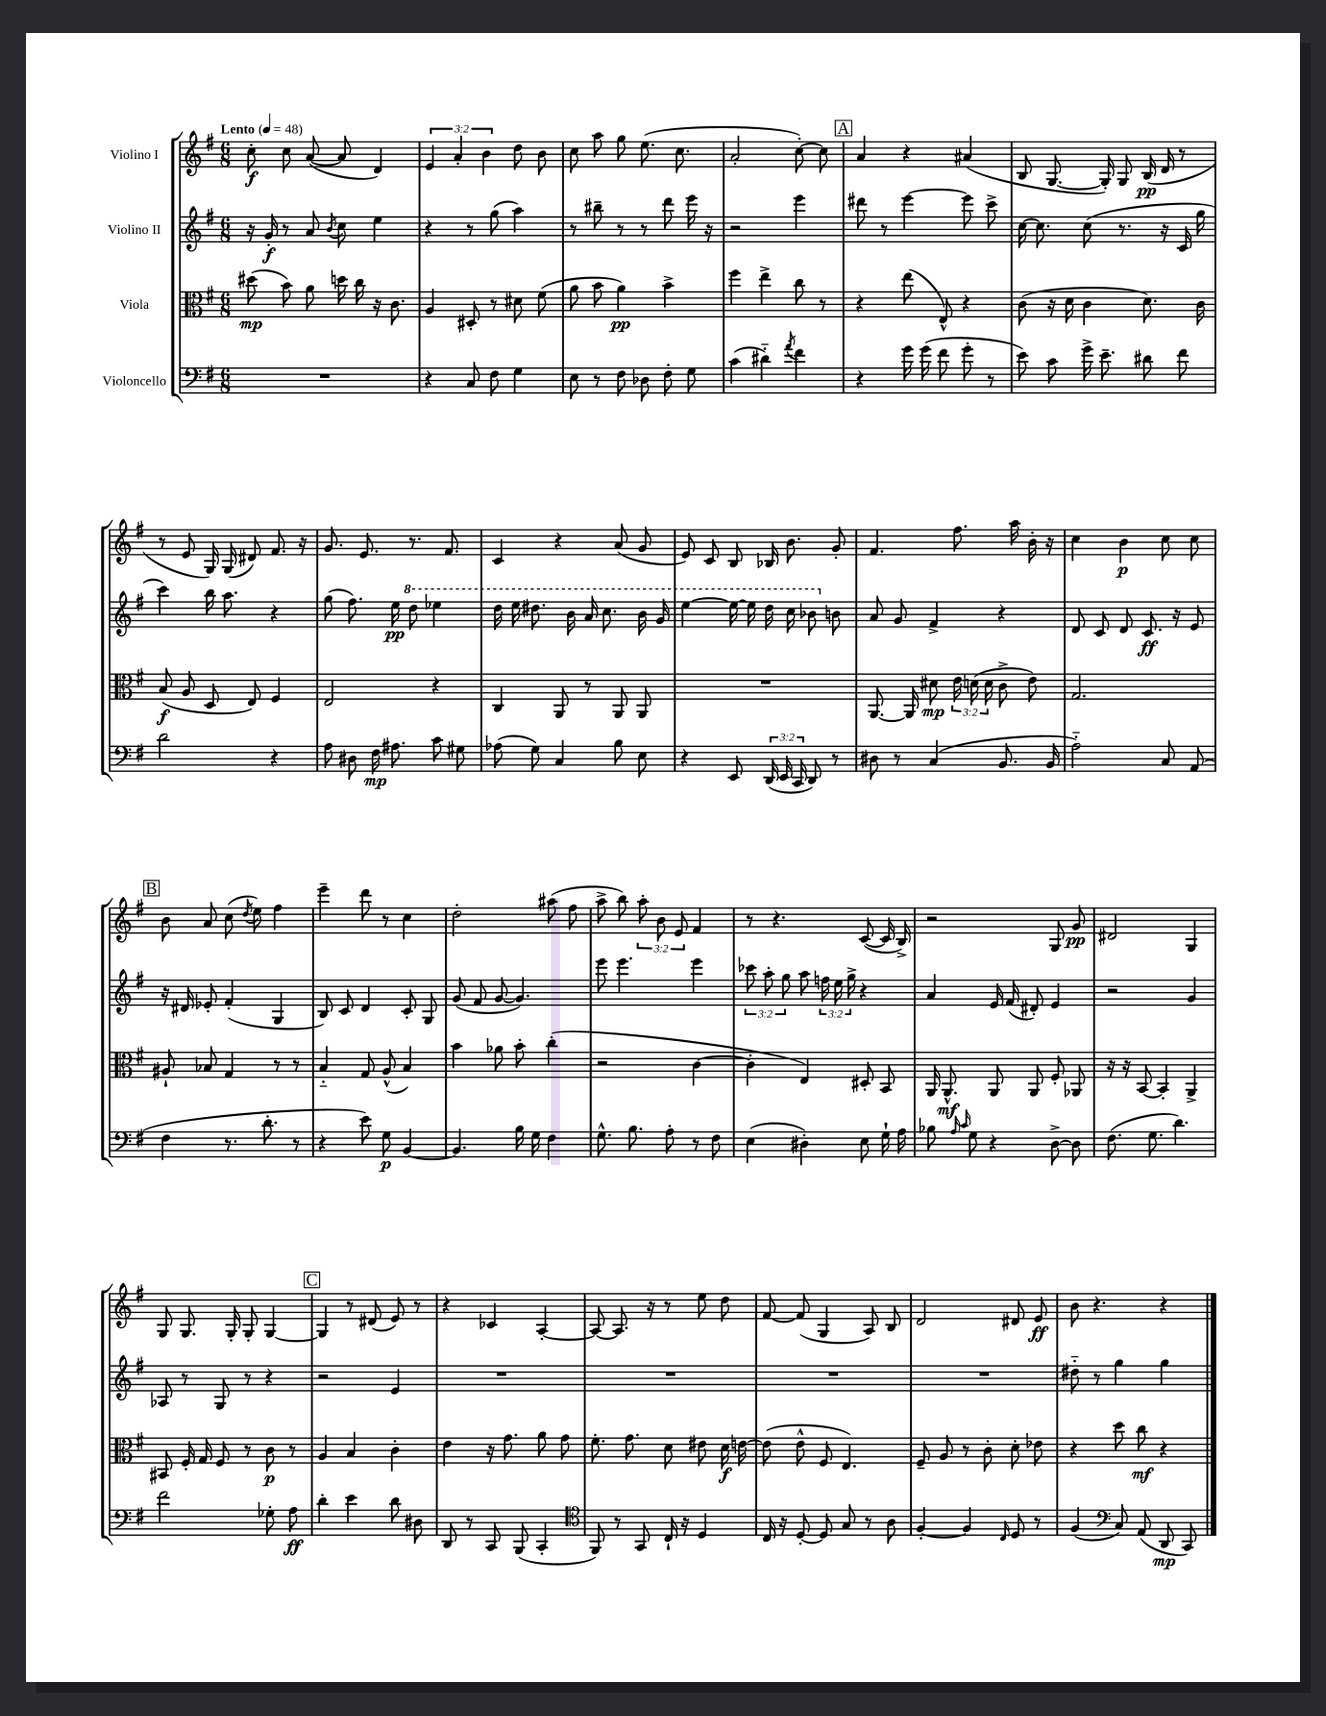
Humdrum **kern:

**kern	**dynam	**kern	**dynam	**kern	**dynam	**kern	**dynam
*part4	*part4	*part3	*part3	*part2	*part2	*part1	*part1
*staff4	*staff4	*staff3	*staff3	*staff2	*staff2	*staff1	*staff1
*I"Violoncello	*	*I"Viola	*	*I"Violino II	*	*I"Violino I	*
*clefF4	*	*clefC3	*	*clefG2	*	*clefG2	*
*k[f#]	*	*k[f#]	*	*k[f#]	*	*k[f#]	*
*M6/8	*	*M6/8	*	*M6/8	*	*M6/8	*
*MM48	*	*MM48	*	*MM48	*	*MM48	*
=1	=1	=1	=1	=1	=1	=1	=1
!	!	!	!	!	!	!LO:TX:a:B:t=Lento	!
2.r	.	(8dd#X\	mp	16r	.	8cc'\	f
.	.	.	.	16g'/	f	.	.
.	.	8b\)	.	8r	.	8cc\	.
.	.	8a\	.	8a/	.	([8a/	.
.	.	.	.	8qb/	.	.	.
.	.	16ddn\	.	8cc\	.	8a/]	.
.	.	16cc\	.	.	.	.	.
.	.	16r	.	4ee\	.	4d/)	.
.	.	8.c\	.	.	.	.	.
=2	=2	=2	=2	=2	=2	=2	=2
4r	.	4A/	.	4r	.	6e/	.
.	.	.	.	.	.	6a'/	.
8C/	.	8D#X'/	.	8r	.	.	.
.	.	.	.	.	.	6b\	.
8F#\	.	8r	.	(8gg\	.	.	.
4G\	.	8d#X\	.	4aa\)	.	8dd\	.
.	.	(8f#\	.	.	.	8b\	.
=3	=3	=3	=3	=3	=3	=3	=3
8E\	.	8a\	.	8r	.	8cc\	.
8r	.	8b\	.	8bb#X~\	.	8aa\	.
8F#\	.	4a\)	pp	8r	.	8gg\	.
8D-X\	.	.	.	8r	.	(8.ee\	.
8F#'\	.	4b^\	.	8ddd\	.	.	.
.	.	.	.	.	.	8.cc\	.
8G\	.	.	.	16eee\	.	.	.
.	.	.	.	16r	.	.	.
=4	=4	=4	=4	=4	=4	=4	=4
(4c\	.	4ff#\	.	2r	.	2a'/	.
4d#X\)	.	4ee^\	.	.	.	.	.
8qa/	.	.	.	.	.	.	.
4f#\	.	8cc\	.	4eee\	.	[8cc'\)	.
.	.	8r	.	.	.	8cc\]	.
!!LO:REH:place=s1:t=A
=5	=5	=5	=5	=5	=5	=5	=5
4r	.	4r	.	8ddd#X\	.	4a/	.
.	.	.	.	8r	.	.	.
16g\	.	(8ee\	.	[4eee\	.	4r	.
(16g\	.	.	.	.	.	.	.
8f#\	.	8E^^/)	.	.	.	.	.
8g'\	.	4r	.	8eee\]	.	(4a#X/	.
8r	.	.	.	8ccc^\	.	.	.
=6	=6	=6	=6	=6	=6	=6	=6
8e\)	.	(8c\	.	[16cc\	.	8B/	.
.	.	.	.	8.cc\]	.	.	.
8c\	.	16r	.	.	.	[8.G/	.
.	.	16d\	.	.	.	.	.
16g^\	.	4c\	.	(8cc\	.	.	.
8.e~\	.	.	.	.	.	16G'/])	.
.	.	.	.	8.r	.	8G/	.
8d#X\	.	8.d\)	.	.	.	(16B/	pp
.	.	.	.	16r	.	16d/	.
8f#\	.	.	.	16c/	.	8r	.
.	.	16c\	.	16gg\	.	.	.
!!LO:LB:g=z
=7	=7	=7	=7	=7	=7	=7	=7
2d\	.	(8B/	f	4ccc\)	.	8r	.
.	.	8A/	.	.	.	8e/	.
.	.	8D/	.	16bb\	.	16G/)	.
.	.	.	.	8.aa\	.	(16G/	.
.	.	8E/)	.	.	.	8d#X/)	.
4r	.	4F#/	.	4r	.	8.f#/	.
.	.	.	.	.	.	16r	.
=8	=8	=8	=8	=8	=8	=8	=8
8A\	.	2E/	.	(8gg\	.	8.g/	.
8D#X\	.	.	.	8.ff#\)	.	.	.
.	.	.	.	.	.	8.e/	.
16F#\	mp	.	.	.	.	.	.
8.A#X\	.	.	.	16ee\	pp	.	.
*	*	*	*	*8va	*	*	*
.	.	.	.	8ddd\	.	8.r	.
8c\	.	4r	.	4eee-X\	.	.	.
.	.	.	.	.	.	8.f#/	.
8G#X\	.	.	.	.	.	.	.
=9	=9	=9	=9	=9	=9	=9	=9
(8A-X\	.	4C/	.	16ddd\	.	4c/	.
.	.	.	.	16eee\	.	.	.
8G\)	.	.	.	8.ddd#X\	.	.	.
4C/	.	8AA/	.	.	.	4r	.
.	.	.	.	16bb\	.	.	.
.	.	8r	.	16aa/	.	.	.
.	.	.	.	8.ccc\	.	.	.
8B\	.	8AA/	.	.	.	(8a/	.
8E\	.	8AA/	.	16bb\	.	8g/	.
.	.	.	.	16gg/	.	.	.
=10	=10	=10	=10	=10	=10	=10	=10
4r	.	2.r	.	[4eee\	.	8e/)	.
.	.	.	.	.	.	8c/	.
8EE/	.	.	.	16eee\_	.	8B/	.
.	.	.	.	16eee\]	.	.	.
(24DD/	.	.	.	16ddd\	.	16B-X/	.
24EE/	.	.	.	.	.	.	.
.	.	.	.	16ccc\	.	8.b\	.
24CC/	.	.	.	.	.	.	.
8DD/)	.	.	.	8bb-X\	.	.	.
*	*	*	*	*X8va	*	*	*
8r	.	.	.	8bn\	.	8g'/	.
=11	=11	=11	=11	=11	=11	=11	=11
8D#X\	.	[8.AA/	.	8a/	.	4.f#/	.
8r	.	.	.	8g/	.	.	.
.	.	16AA/]	.	.	.	.	.
(4C/	.	8d#X\	mp	4f#^/	.	.	.
.	.	24e\	.	.	.	8.ff#\	.
.	.	(24dn\	.	.	.	.	.
.	.	24d\	.	.	.	.	.
8.BB/	.	8c^\	.	4r	.	.	.
.	.	.	.	.	.	16aa\	.
.	.	8e\)	.	.	.	16b'\	.
16BB/	.	.	.	.	.	16r	.
=12	=12	=12	=12	=12	=12	=12	=12
2A\)	.	2.G/	.	8d/	.	4cc\	.
.	.	.	.	8c/	.	.	.
.	.	.	.	8d/	.	4b\	p
.	.	.	.	8.c/	ff	.	.
8C/	.	.	.	.	.	8cc\	.
.	.	.	.	16r	.	.	.
(8AA/	.	.	.	8e/	.	8cc\	.
!!LO:LB:g=z
!!LO:REH:place=s1:t=B
=13	=13	=13	=13	=13	=13	=13	=13
4F#\	.	8A#X`/	.	16r	.	8b\	.
.	.	.	.	16d#X/	.	.	.
.	.	8B-X/	.	8e-X'/	.	8a/	.
8.r	.	4G/	.	(4f#'/	.	(8cc\	.
.	.	.	.	.	.	8qdd/	.
.	.	.	.	.	.	8ee\)	.
8.d'\	.	.	.	.	.	.	.
.	.	8r	.	4G/	.	4ff#\	.
8r	.	8r	.	.	.	.	.
=14	=14	=14	=14	=14	=14	=14	=14
4r	.	4B/	.	8B/)	.	4eee~\	.
.	.	.	.	8c/	.	.	.
8e\)	.	8G/	.	4d/	.	8ddd\	.
8G\	p	(8A^^/	.	.	.	8r	.
[4BB/	.	4B/)	.	8c'/	.	4cc\	.
.	.	.	.	8G/	.	.	.
=15	=15	=15	=15	=15	=15	=15	=15
4.BB/]	.	4b\	.	(8g/	.	2dd'\	.
.	.	.	.	8f#/	.	.	.
.	.	8a-X\	.	[8g/	.	.	.
16B\	.	8b'\	.	4.g/])	.	.	.
16G\	.	.	.	.	.	.	.
4F#\	.	(4cc'\	.	.	.	(8aa#X\	.
.	.	.	.	.	.	8ff#\	.
=16	=16	=16	=16	=16	=16	=16	=16
8.G^^\	.	2r	.	8eee\	.	8aa^\	.
.	.	.	.	4.eee\	.	8bb\)	.
8.B\	.	.	.	.	.	.	.
.	.	.	.	.	.	12aa'\	.
.	.	.	.	.	.	12b\	.
8A'\	.	.	.	.	.	.	.
.	.	.	.	.	.	12e/	.
8r	.	[4c\	.	4eee\	.	4f#/	.
8F#\	.	.	.	.	.	.	.
=17	=17	=17	=17	=17	=17	=17	=17
(4E\	.	4c'\]	.	12ccc-X\	.	8r	.
.	.	.	.	12aa'\	.	.	.
.	.	.	.	.	.	4.r	.
.	.	.	.	12gg\	.	.	.
4D#X'\)	.	4E/)	.	8aa\	.	.	.
.	.	.	.	24ffn\	.	.	.
.	.	.	.	24ee\	.	.	.
.	.	.	.	24gg^\	.	.	.
8E\	.	8D#X'/	.	4r	.	([8c/	.
16G`\	.	8BB/	.	.	.	16c/]	.
16A\	.	.	.	.	.	16B^/)	.
=18	=18	=18	=18	=18	=18	=18	=18
8B-X\	.	16AA/	.	4a/	.	2r	.
.	.	8.AA^^/	mf	.	.	.	.
16qqA/	.	.	.	.	.	.	.
16qqc/	.	.	.	.	.	.	.
8G\	.	.	.	.	.	.	.
4r	.	8AA/	.	16e/	.	.	.
.	.	.	.	(16f#/	.	.	.
.	.	8AA/	.	8d#X'/)	.	.	.
[8D^\	.	8F#'/	.	4e/	.	8G/	.
8D\]	.	8AA-X/	.	.	.	8g/	pp
=19	=19	=19	=19	=19	=19	=19	=19
(8.F#\	.	16r	.	2r	.	2d#X/	.
.	.	16r	.	.	.	.	.
.	.	[8BB/	.	.	.	.	.
8.G\	.	.	.	.	.	.	.
.	.	4BB'/]	.	.	.	.	.
4.d\)	.	.	.	.	.	.	.
.	.	4AA^/	.	4g/	.	4G/	.
!!LO:LB:g=z
=20	=20	=20	=20	=20	=20	=20	=20
2f#\	.	8BB#X/	.	8A-X/	.	8G/	.
.	.	16F#'/	.	8r	.	8.G/	.
.	.	16G/	.	.	.	.	.
.	.	8F#/	.	8G/	.	.	.
.	.	.	.	.	.	16G'/	.
.	.	8r	.	8r	.	8G'/	.
8G-X'\	.	8c\	p	4r	.	[4G/	.
8A\	ff	8r	.	.	.	.	.
!!LO:REH:place=s1:t=C
=21	=21	=21	=21	=21	=21	=21	=21
4d'\	.	4A/	.	2r	.	4G/]	.
4e\	.	4B/	.	.	.	8r	.
.	.	.	.	.	.	(8d#X/	.
8d\	.	4c'\	.	4e/	.	8e/)	.
8D#X\	.	.	.	.	.	8r	.
=22	=22	=22	=22	=22	=22	=22	=22
8DD/	.	4e\	.	2.r	.	4r	.
8r	.	.	.	.	.	.	.
8CC/	.	16r	.	.	.	4c-X/	.
.	.	8.g\	.	.	.	.	.
(8BBB/	.	.	.	.	.	.	.
4CC'/	.	8a\	.	.	.	[4A'/	.
.	.	8g\	.	.	.	.	.
=23	=23	=23	=23	=23	=23	=23	=23
*clefC4	*	*	*	*	*	*	*
8FF#/)	.	8.f#'\	.	2.r	.	8A/_	.
8r	.	.	.	.	.	8.A/]	.
.	.	8.g\	.	.	.	.	.
8GG/	.	.	.	.	.	.	.
.	.	.	.	.	.	16r	.
16C`/	.	8d\	.	.	.	8r	.
16r	.	.	.	.	.	.	.
4D/	.	8e#X\	.	.	.	8ee\	.
.	.	16d\	f	.	.	8dd\	.
.	.	[16en\	.	.	.	.	.
=24	=24	=24	=24	=24	=24	=24	=24
16C/	.	(8e\]	.	2.r	.	[8f#/	.
16r	.	.	.	.	.	.	.
[8D'/	.	8e^^\	.	.	.	(8f#/]	.
8D/]	.	8F#/	.	.	.	4G/	.
8G/	.	4.E/)	.	.	.	.	.
8r	.	.	.	.	.	8A/)	.
8A\	.	.	.	.	.	8B/	.
=25	=25	=25	=25	=25	=25	=25	=25
[4F#'/	.	8F#~/	.	2.r	.	2d/	.
.	.	8A/	.	.	.	.	.
4F#/]	.	8r	.	.	.	.	.
.	.	8c'\	.	.	.	.	.
16qqC/	.	.	.	.	.	.	.
8D/	.	8d'\	.	.	.	8d#X/	.
8r	.	8e-X\	.	.	.	8e/	ff
=26	=26	=26	=26	=26	=26	=26	=26
(4F#/	.	4r	.	8dd#X\	.	8b\	.
.	.	.	.	8r	.	4.r	.
*clefF4	*	*	*	*	*	*	*
8C/)	.	8dd\	.	4gg\	.	.	.
(8AA/	.	8cc\	mf	.	.	.	.
8DD/	mp	4r	.	4gg\	.	4r	.
8CC/)	.	.	.	.	.	.	.
==	==	==	==	==	==	==	==
*-	*-	*-	*-	*-	*-	*-	*-
